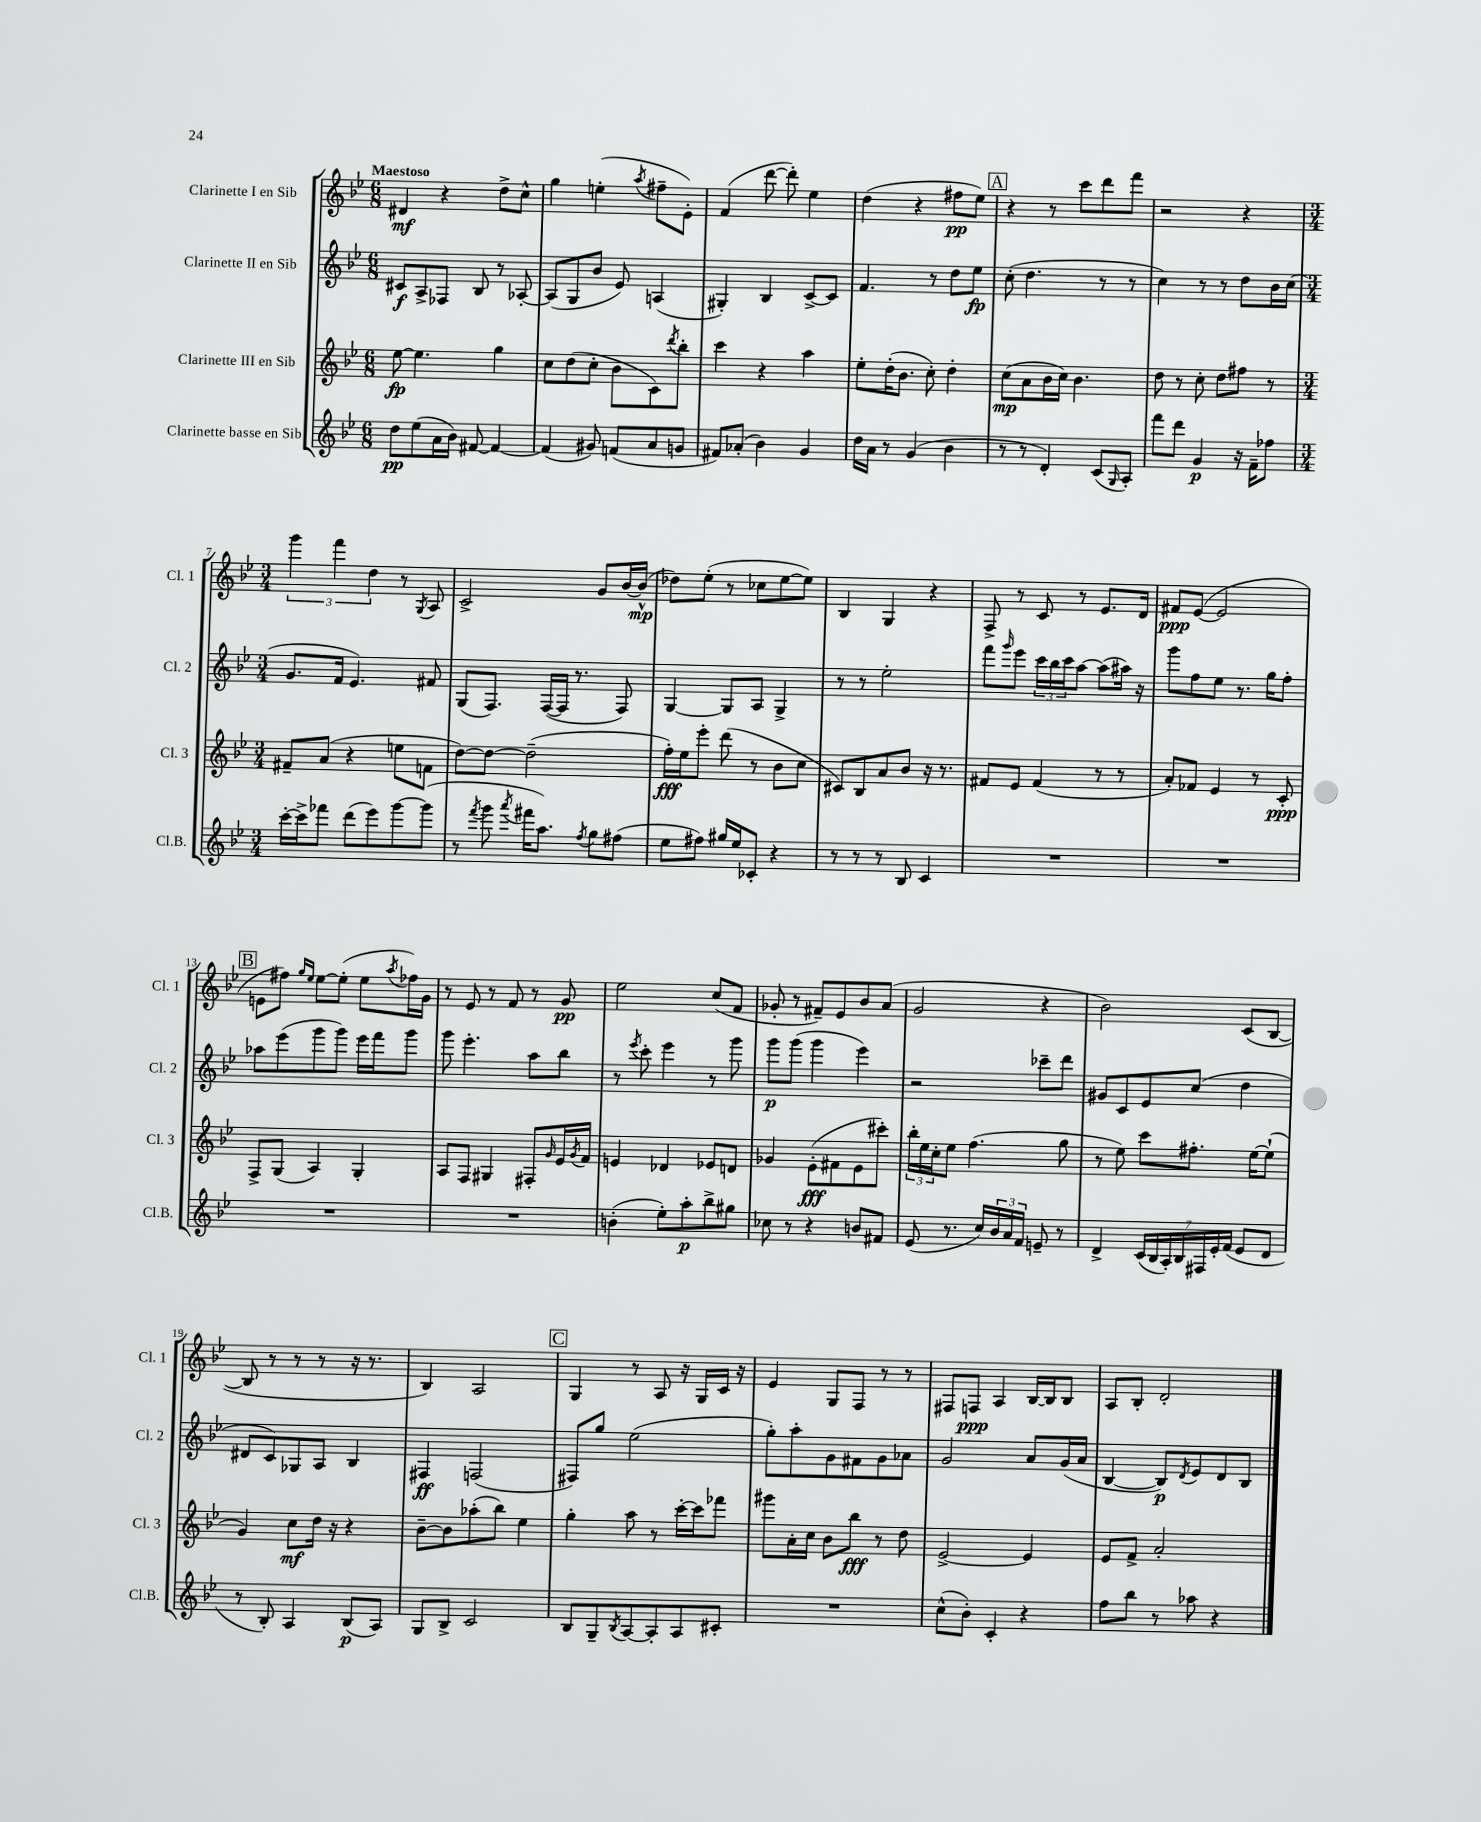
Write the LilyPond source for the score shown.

<<
\new StaffGroup <<
\new Staff = "s0" \with { instrumentName = "Clarinette I en Sib" shortInstrumentName = "Cl. 1" } {
    \clef treble \key bes \major \numericTimeSignature \time 6/8 \tempo "Maestoso"
    dis'4\mf r4 d''8-> c''8-^ |
    g''4 e''4-.( \acciaccatura { a''8 } fis''8-- ees'8-.) |
    f'4( d'''8~ d'''8-.) ees''4 |
    d''4( r4 fis''8\pp ees''8) |
    \mark \markup { \box "A" } r4 r8 c'''8 d'''8 f'''8 |
    r2 r4 |
    \numericTimeSignature \time 3/4 \tuplet 3/2 { g'''4 f'''4 d''4 } r8 \acciaccatura { g8 } a8 |
    c'2-> g'8 bes'16~ bes'16-^\mp( |
    des''8) ees''8-.( r8 ces''8 ees''8~ ees''8) |
    bes4 g4 r4 |
    f8-> r8 c'8 r8 ees'8. d'16 |
    fis'8\ppp ees'8~( ees'2 |
    \mark \markup { \box "B" } e'8 fis''8) \grace { g''16 ees''16 } ees''8~ ees''8-.( ees''8 \acciaccatura { a''8 } fes''16) g'16 |
    r8 ees'8 r8 f'8 r8 g'8\pp |
    ees''2 c''8( f'8 |
    ges'8-. r8 fis'8--) ees'8 bes'8 a'8( |
    g'2 r4 |
    bes'2) c'8( bes8~ |
    bes8 r8 r8 r8 r16 r8. |
    bes4) a2 |
    \mark \markup { \box "C" } g4 r8 a8 r16 g16 c'16 r16 |
    ees'4 g8 f8 r8 r8 |
    fis8 f8\ppp a4 bes16~ bes16 bes8 |
    a8 bes8-. d'2-. \bar "|." |
}
\new Staff = "s1" \with { instrumentName = "Clarinette II en Sib" shortInstrumentName = "Cl. 2" } {
    \clef treble \key bes \major \numericTimeSignature \time 6/8
    cis'8\f a8-> fes8 bes8 r8 aes8~-. |
    aes8( g8 bes'8 ees'8) a4( |
    gis4-.) bes4 c'8~-> c'8 |
    f'4. r8 d''8 ees''8\fp |
    \mark \markup { \box "A" } c''8-.( d''4. r8 r8 |
    c''4) r8 r8 d''8 bes'16 c''16( |
    \numericTimeSignature \time 3/4 g'8. f'16 ees'4.) fis'8 |
    g8( f8.) f16~( f16 r8. f8) |
    g4~ g8 a8 g4-> |
    r8 r8 ees''2-. |
    f'''8 \grace { g'''16 } ees'''8 \tuplet 3/2 { c'''16 bes''16 c'''16 } a''8~ a''8( ais''16) r16 |
    g'''8 f''8 ees''8 r8. g''16 f''8-. |
    \mark \markup { \box "B" } aes''8 ees'''8( g'''8 g'''8) ees'''16 f'''16 g'''8 |
    g'''8 ees'''4.-. a''8 bes''8 |
    r8 \acciaccatura { ees'''8 } c'''8-. ees'''4 r8 g'''8 |
    g'''8\p g'''8( g'''4 ees'''4) |
    r2 ces'''8-- d'''8 |
    gis'8 c'8 ees'8 c''8( d''4 |
    dis'8 c'8) ges8 a8 bes4 |
    fis4\ff f2( |
    \mark \markup { \box "C" } fis8) g''8 ees''2( |
    g''8-.) a''8-. g'8 fis'8 g'8 aes'8 |
    g'2 a'8 g'16( a'16 |
    bes4~ bes8\p) \acciaccatura { d'8 } ees'8 d'8 bes8 \bar "|." |
}
\new Staff = "s2" \with { instrumentName = "Clarinette III en Sib" shortInstrumentName = "Cl. 3" } {
    \clef treble \key bes \major \numericTimeSignature \time 6/8
    ees''8~\fp ees''4. g''4 |
    c''8 d''8( c''8-. bes'8 c'8) \acciaccatura { d'''8 } bes''8-. |
    c'''4 r4 a''4 |
    ees''8-. d''16-.( bes'8. c''8-.) d''4-. |
    \mark \markup { \box "A" } c''8\mp( a'8 bes'16 c''16) bes'4. |
    d''8 r8 c''8-. d''8 fis''8 r8 |
    \numericTimeSignature \time 3/4 fis'8-- a'8( r4 e''8 f'8 |
    d''8~) d''8~ d''2--( |
    f''16-.\fff) ees''16 ees'''8-. d'''8( r8 bes'8 c''8 |
    cis'8) bes8 a'8 bes'8 r16 r8. |
    fis'8 ees'8 fis'4( r8 r8 |
    a'8-.) fes'8 ees'4 r8 c'8-.\ppp |
    \mark \markup { \box "B" } f8-> g8( a4) g4-. |
    a8 f8 gis4 fis8-. \grace { g'16 } ees'16 \acciaccatura { g'8 } f'16 |
    e'4 des'4 ees'8 d'8 |
    ges'4 ees'8-.\fff( fis'8 ees'8 cis'''8-.) |
    \tuplet 3/2 { bes''16-. ees''16 c''16-. } ees''8 f''4.( g''8 |
    r8 ees''8) c'''8 fis''8.-. ees''16~ ees''8-!( |
    g'4) c''8\mf d''16 r16 r4 |
    bes'8~-- bes'8 aes''8-.( bes''8) ees''4 |
    \mark \markup { \box "C" } g''4-. a''8 r8 c'''16~-. c'''16 fes'''8 |
    gis'''8 a'16-. c''16 bes'8 bes''8\fff r8 d''8 |
    ees'2~-> ees'4 |
    ees'8 f'8-> a'2-. \bar "|." |
}
\new Staff = "s3" \with { instrumentName = "Clarinette basse en Sib" shortInstrumentName = "Cl.B." } {
    \clef treble \key bes \major \numericTimeSignature \time 6/8
    d''8\pp ees''8( a'16 bes'16) fis'8~ fis'4~ |
    fis'4( gis'8) f'8( a'8 g'8 |
    fis'8) aes'8-.( bes'4) g'4 |
    d''16 a'16 r8 g'4( bes'4 |
    \mark \markup { \box "A" } r8 r8 d'4-.) c'8( \grace { g16 } a8-.) |
    f'''8 d'''8 g'4\p r16 f'16-- fes''8 |
    \numericTimeSignature \time 3/4 c'''16~-. c'''16-> fes'''8 d'''8( ees'''8) g'''8~ g'''8( |
    r8 \acciaccatura { f'''8 } g'''8 \acciaccatura { a'''8 } fis'''16 a''8.) \acciaccatura { f''8 } g''8 fis''8( |
    ees''8 fis''8) gis''16 ees''16 ces'8-. r4 |
    r8 r8 r8 bes8 c'4 |
    R2. |
    R2. |
    \mark \markup { \box "B" } R2. |
    R2. |
    b'4-.( ees''8-.) a''8-.\p bes''8-> gis''8 |
    ces''8 r8 r4 b'8 fis'8 |
    ees'8( r8. c''16) \tuplet 3/2 { bes'16 a'16 f'16 } e'8-- r8 |
    d'4-> \tuplet 7/4 { c'16( bes16 a16-.) bes16 fis16 ees'16-. f'16( } ees'8 d'8 |
    r8 bes8-.) a4 bes8\p( a8) |
    g8 bes8-> c'2 |
    \mark \markup { \box "C" } bes8 g8-- \acciaccatura { bes8 } a8~ a8-. a8 cis'8-. |
    R2. |
    c''8-^( bes'8-.) c'4-. r4 |
    f''8 bes''8 r8 aes''8 r4 \bar "|." |
}
>>
>>
